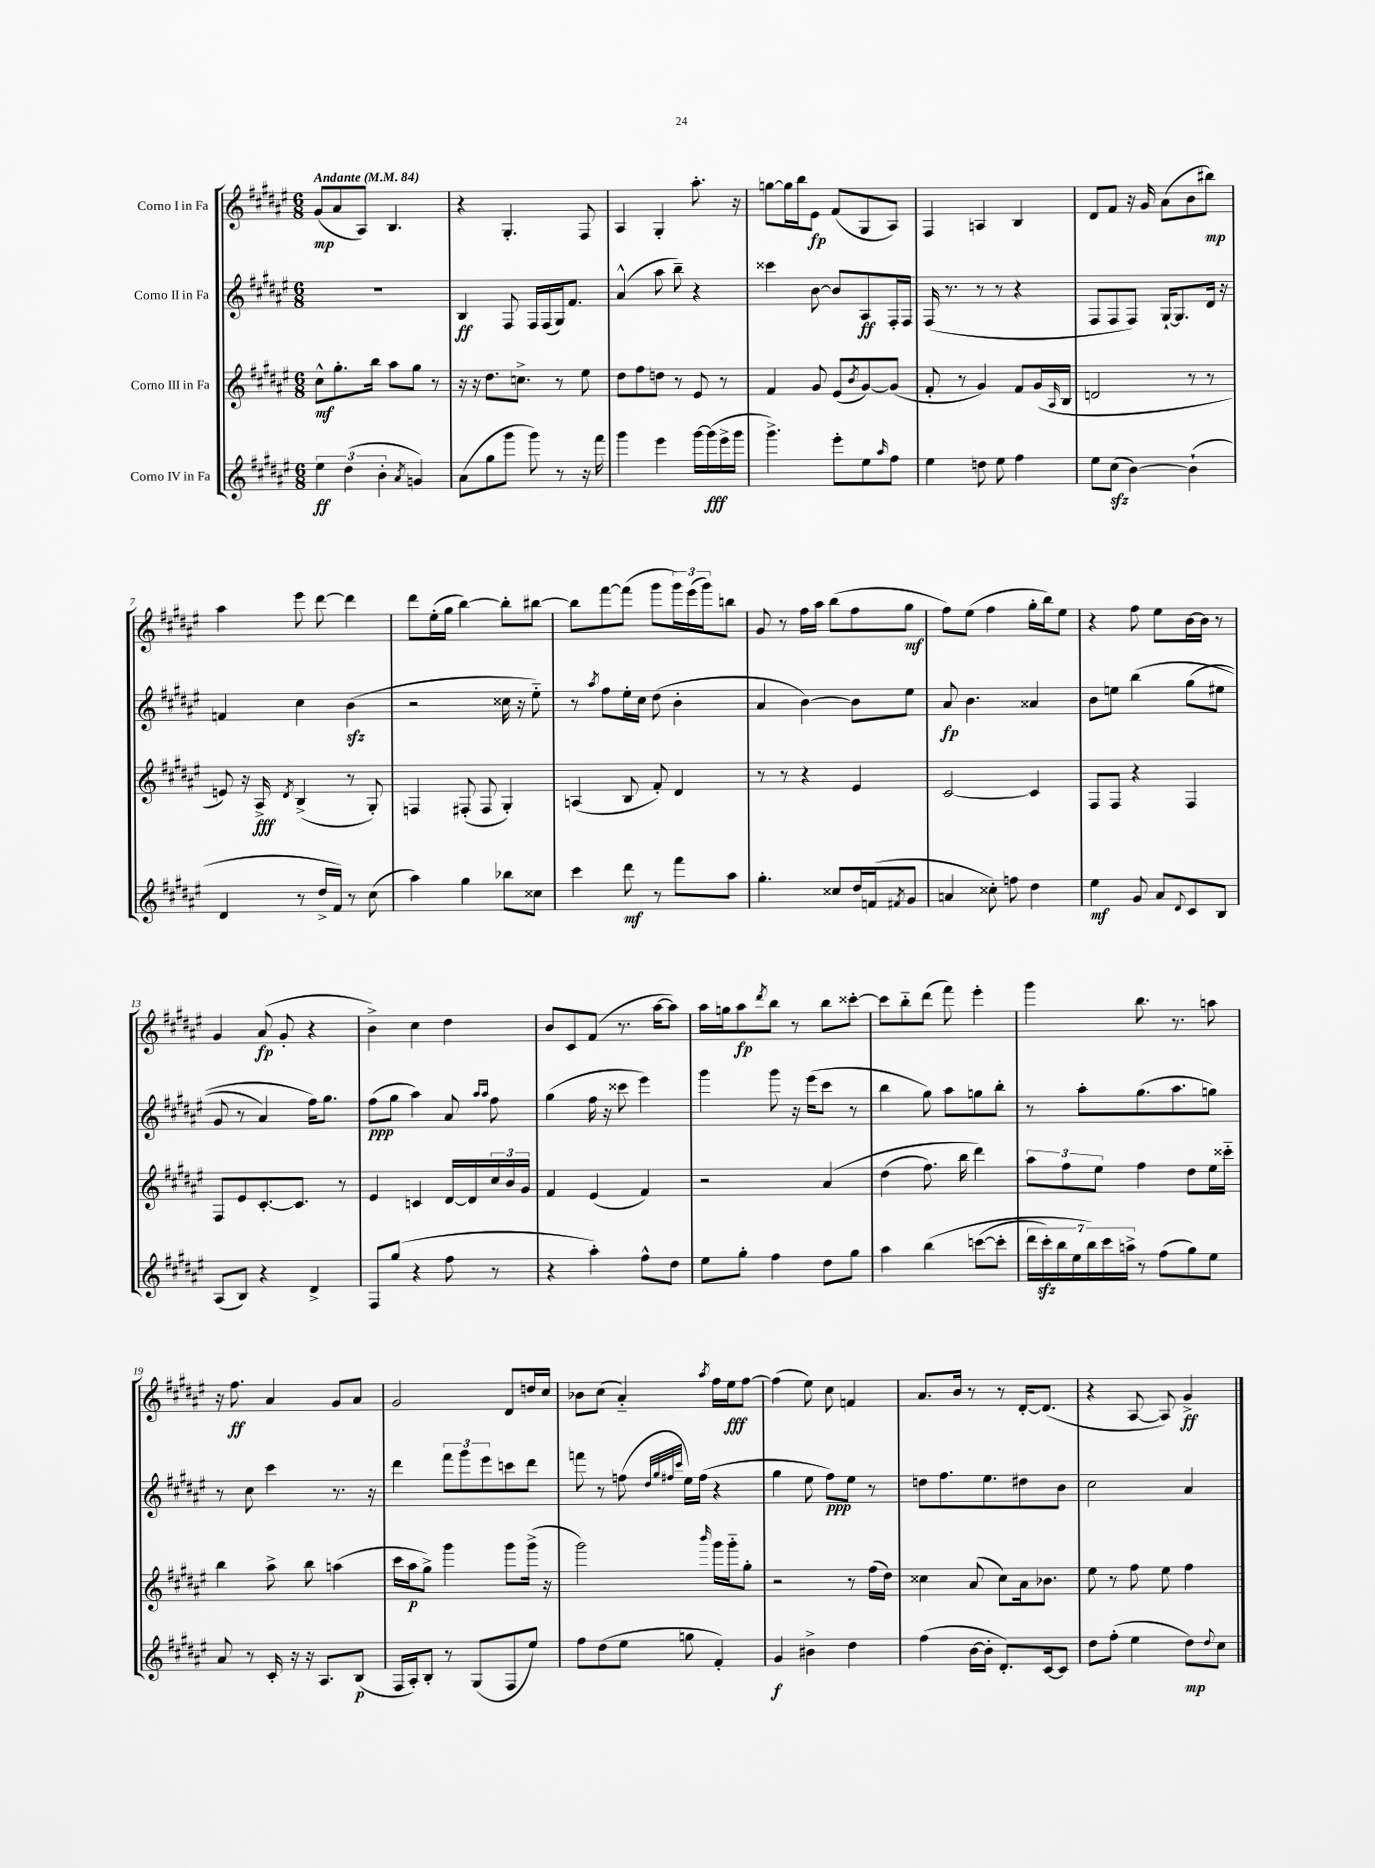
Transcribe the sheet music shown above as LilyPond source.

<<
\new StaffGroup <<
\new Staff = "s0" \with { instrumentName = "Corno I in Fa" } {
    \clef treble \key fis \major \numericTimeSignature \time 6/8 \tempo "Andante" 4 = 84
    gis'8\mp( ais'8 ais8) b4. |
    r4 gis4.-. fis8 |
    ais4 gis4-. ais''8.-. r16 |
    g''8~ g''16 b''16 eis'8\fp fis'8( gis8 ais8) |
    fis4 a4 b4 |
    dis'8 fis'8 r16 gis'16 ais'8( b'8 bis''8\mp) |
    ais''4 eis'''8 dis'''8~ dis'''4 |
    dis'''8 eis''16-.( gis''16 b''4~) b''8-. bis''8~ |
    bis''8 fis'''8~ fis'''8( gis'''8 \tuplet 3/2 { gis'''16) eis'''16( gis'''16) } b''8 |
    gis'8 r8 fis''16 ais''16 b''8( fis''8 gis''8\mf |
    fis''8) eis''8( fis''4 gis''16-. b''16) eis''8 |
    r4 fis''8 eis''8 b'16~ b'16 r8 |
    gis'4 ais'8\fp( gis'8-. r4 |
    b'4->) cis''4 dis''4 |
    b'8 cis'8 fis'8( r8. ais''16~ ais''8) |
    ais''16 g''16 ais''8\fp \acciaccatura { dis'''8 } b''8 r8 b''8 cisis'''8~-. |
    cisis'''8 b''8-_ dis'''8( fis'''8) eis'''4-. |
    gis'''4 b''8. r8. a''8 |
    r16 fis''8.\ff ais'4 gis'8 ais'8 |
    gis'2 dis'8 d''16 cis''16 |
    bes'8 cis''8( ais'4-_) \acciaccatura { ais''8 } fis''16 eis''16\fff fis''8~ |
    fis''4( eis''8) cis''8 f'4 |
    ais'8. b'16 r8 r8 dis'16~-. dis'8.( |
    r4 ais8~ ais8) gis'4->\ff \bar "|." |
}
\new Staff = "s1" \with { instrumentName = "Corno II in Fa" } {
    \clef treble \key fis \major \numericTimeSignature \time 6/8
    R2. |
    b4\ff fis8 fis16 fis16( gis16) fis'8. |
    ais'4-^( ais''8 b''8--) r4 |
    cisis'''4 b'8~ b'8 ais8\ff fis16-. fis16 |
    fis16( r8. r8 r8 r4 |
    fis8 fis8 fis8) gis16~-! gis8. dis'16 r16 |
    f'4 cis''4 b'4\sfz( |
    r2 cisis''16 r16 eis''8-_) |
    r8 \acciaccatura { ais''8 } fis''8 eis''16-. cis''16 dis''8( b'4-. |
    ais'4 b'4~) b'8 eis''8 |
    ais'8\fp b'4. aisis'4 |
    b'8 e''8 b''4\( gis''8( eis''8 |
    gis'8 r8 ais'4) fis''16\) gis''8. |
    fis''8\ppp( gis''8 ais''4) ais'8 \grace { ais''16 ais''16 } fis''8 |
    gis''4( fis''16 r16 cisis'''8 eis'''4) |
    gis'''4 gis'''8 r16 eis'''16( cis'''8 r8 |
    b''4 gis''8) ais''8 g''8 b''8-. |
    r8 ais''8-. gis''8.( ais''8. g''8) |
    r8 cis''8 cis'''4 r8. r16 |
    dis'''4 \tuplet 3/2 { fis'''8 gis'''8 eis'''8 } c'''8 dis'''8 |
    f'''8 r8 f''8( \grace { dis''32 gis''32 fis''32 cis'''32 } eis''16) fis''16( r4 |
    gis''4 eis''8 fis''8\ppp) eis''8 r8 |
    d''8 fis''8. eis''8. dis''8 b'8 |
    cis''2 ais'4 \bar "|." |
}
\new Staff = "s2" \with { instrumentName = "Corno III in Fa" } {
    \clef treble \key fis \major \numericTimeSignature \time 6/8
    cis''8-^\mf gis''8.-. b''16 ais''8 gis''8 r8 |
    r16 r16 dis''8. c''8.-> r8 eis''8 |
    dis''8 fis''8 d''8 r8 eis'8 r8 |
    fis'4 gis'8 eis'8( \acciaccatura { b'8 } gis'8~) gis'8( |
    fis'8-. r8 gis'4) fis'8 gis'16( \grace { ais16 } b16 |
    d'2 r8 r8 |
    e'8) r16 ais16->\fff \acciaccatura { dis'8 } b4->( r8 gis8-.) |
    f4 fis8-.( fis8 gis4-.) |
    a4( b8 fis'8-.) dis'4 |
    r8 r8 r4 eis'4 |
    cis'2~ cis'4 |
    fis8 fis8 r4 fis4 |
    fis8 eis'8 cis'8.~-. cis'8. r8 |
    eis'4 c'4 dis'16~ dis'16 \tuplet 3/2 { cis''16 b'16 gis'16 } |
    fis'4 eis'4( fis'4) |
    r2 ais'4\( |
    dis''4( fis''8.) b''16 dis'''4\) |
    \tuplet 3/2 { ais''8 fis''8 eis''8 } fis''4 dis''8 eis''16 cisis'''16-_ |
    b''4 ais''8-> b''8 a''4( |
    cis'''16 ais''16\p gis''8->) gis'''4 gis'''8 gis'''16->( r16 |
    gis'''2) \grace { b'''16 } gis'''16 gis'''16-_ gis''8-. |
    r2 r8 fis''16( dis''16) |
    cisis''4 ais'8( cisis''8) ais'16 bes'8. |
    eis''8 r8 fis''8 eis''8 fis''4 \bar "|." |
}
\new Staff = "s3" \with { instrumentName = "Corno IV in Fa" } {
    \clef treble \key fis \major \numericTimeSignature \time 6/8
    \tuplet 3/2 { eis''4\ff dis''4( b'4-. } \acciaccatura { ais'8 } g'4) |
    ais'8( gis''8 gis'''8 gis'''8) r8 r16 fis'''16 |
    gis'''4 eis'''4 gis'''16~ gis'''16\fff( eis'''16-> gis'''16 |
    gis'''4.->) eis'''8-. eis''8 \grace { ais''16 } fis''8 |
    eis''4 d''8 eis''8 fis''4 |
    eis''8 cis''8\sfz( b'4~) b'4-!( |
    dis'4 r8 dis''16-> fis'16) r8 cis''8( |
    ais''4) gis''4 bes''8 cisis''8 |
    cis'''4 dis'''8\mf r8 fis'''8 ais''8 |
    gis''4.-. cisis''8 dis''16 f'16( \acciaccatura { fis'8 } gis'8 |
    a'4 cisis''8-.) f''8 dis''4 |
    eis''4\mf gis'8 ais'8 \appoggiatura { dis'8 } cis'8 b8 |
    ais8( b8) r4 dis'4-> |
    fis8 gis''8( r4 fis''8 r8 |
    r4 ais''4-.) fis''8-^ dis''8 |
    eis''8 gis''8-. fis''4 dis''8 gis''8 |
    ais''4 b''4\( c'''8~( c'''8-. |
    \tuplet 7/4 { dis'''16 cis'''16-.\sfz) b''16 eis''16 b''16\) cis'''16 a''16-> } r8 fis''8( gis''8) eis''8 |
    ais'8 r8 cis'16-. r16 r16 ais8. b8\p( |
    fis16 ais16-.) b8-. r8 gis8( fis8 eis''8) |
    fis''8 dis''8( eis''8 g''8 fis'4-.) |
    gis'4\f bis'4-> dis''4 |
    fis''4( b'16~ b'16-. dis'8.-.) cis'16~ cis'8 |
    dis''8 fis''8-.( eis''4 dis''8\mp) \appoggiatura { dis''8 } cis''8 \bar "|." |
}
>>
>>
